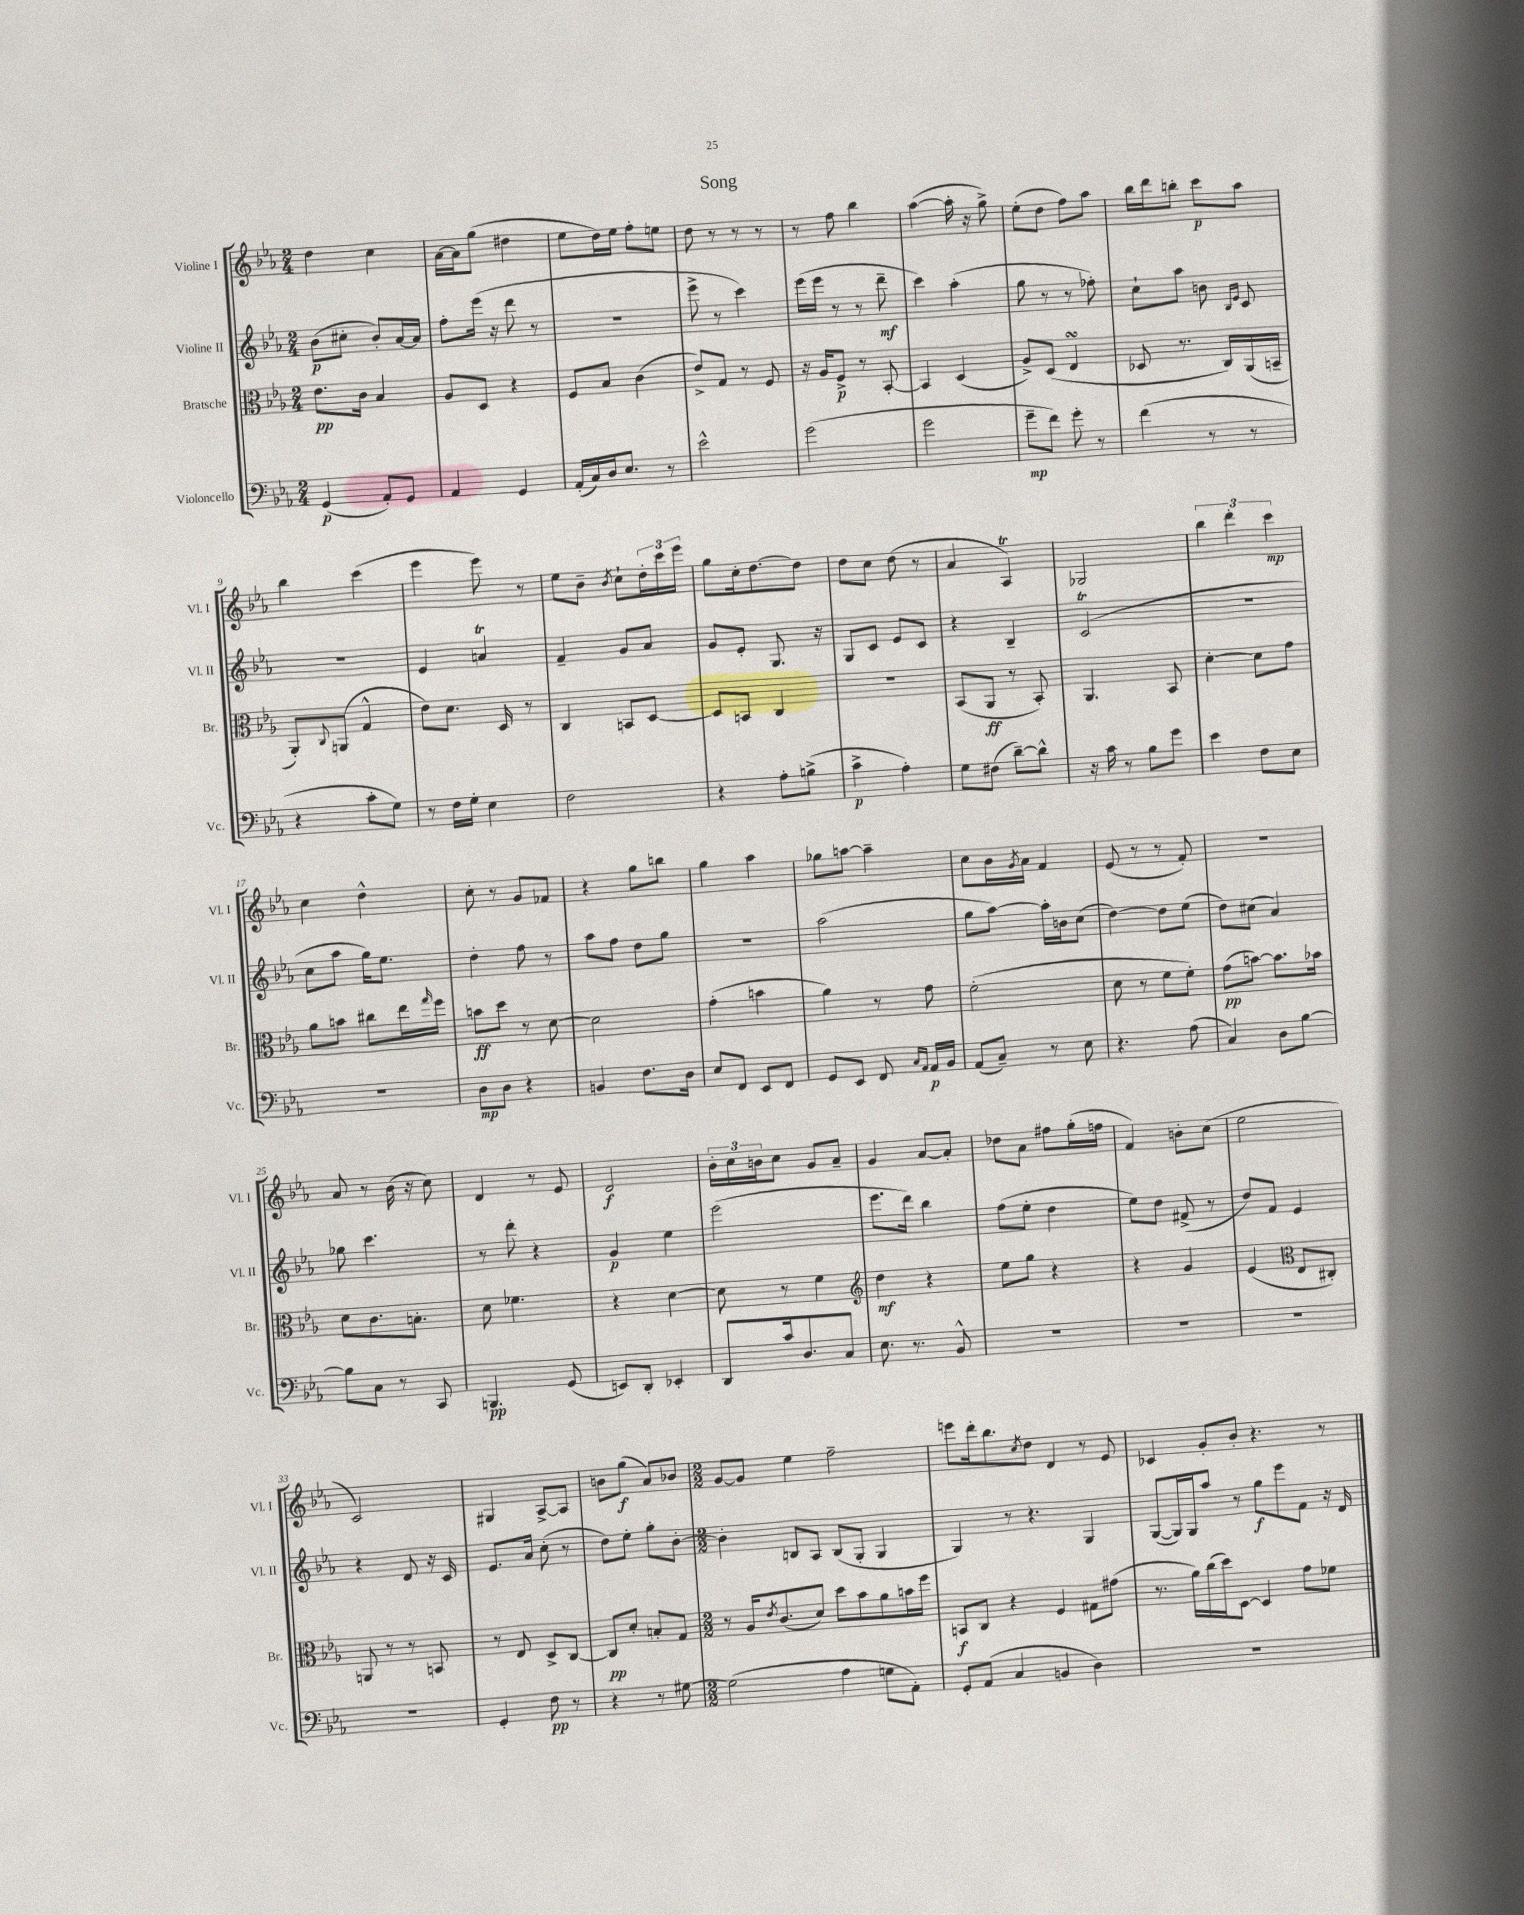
\header { title = "Song" }
<<
\new StaffGroup <<
\new Staff = "s0" \with { instrumentName = "Violine I" shortInstrumentName = "Vl. I" } {
    \clef treble \key ees \major \numericTimeSignature \time 2/4
    d''4 c''4 |
    aes'16~ aes'16 g''8( dis''4 |
    ees''8 d''16) ees''16 f''8-. e''8 |
    d''8 r8 r8 r8 |
    r8 f''8 bes''4 |
    aes''4~( aes''16-. r16 g''8->) |
    ees''8-.( d''8 f''8) aes''8 |
    bes''16 d'''16 b''8-. c'''8\p aes''8 |
    bes''4 c'''4( |
    ees'''4 ees'''8) r8 |
    ees''8 bes'8-- \acciaccatura { bes'8 } c''8-! \tuplet 3/2 { d''16-. c'''16 ees'''16 } |
    g''8 c''16-. d''8.~ d''8 |
    d''8 c''8 d''8( r8 |
    aes'4 aes4\trill) |
    ges2 |
    \tuplet 3/2 { bes''4 d'''4-. c'''4\mp } |
    c''4 d''4-^ |
    c''8-. r8 g'8 fes'8 |
    r4 g''8 b''8 |
    g''4 aes''4 |
    ges''8 a''8~ a''4-- |
    c''8 bes'16 \acciaccatura { g'8 } aes'16 f'4 |
    ees'8( r8 r8 f'8-.) |
    r2 |
    aes'8 r8 bes'16( r16 c''8) |
    d'4 r8 ees'8 |
    d'2\f |
    \tuplet 3/2 { bes'16-. c''16 b'16 } c''8 g'8 aes'8-- |
    g'4 aes'8~ aes'8-. |
    des''8 aes'8 fis''8 g''16-.( f''16 |
    f'4) b'8-. c''8( |
    ees''2 |
    c'2) |
    gis4 aes8~-> aes8 |
    b'8 g''8\f( aes'8) bes'8 |
    \numericTimeSignature \time 2/2 g'8~ g'8 ees''4 f''2-- |
    e'''8 d'''16-. bes''8. \acciaccatura { c''8 } d''8 d'4 r8 ees'8 |
    ces'4 g'8-. bes'8-. r4. r8 \bar "|." |
}
\new Staff = "s1" \with { instrumentName = "Violine II" shortInstrumentName = "Vl. II" } {
    \clef treble \key ees \major \numericTimeSignature \time 2/4
    bes'8\p( cis''8-. bes'8-.) aes'16~ aes'16 |
    f''8-. ees'''16( r16 d'''8 r8 |
    R2 |
    ees'''8-> r8 c'''4) |
    ees'''16( ees'''16 r8 r8 d'''8--\mf |
    c'''4) aes''4-.( |
    g''8 r8 r8 fes''8-.) |
    c''8-! aes''8 b'8 \grace { bes16 ees'16 } c'8 |
    r2 |
    ees'4 a'4\trill |
    f'4-- g'8 aes'8 |
    g'8 ees'8-. g8. r16 |
    g8 c'8 ees'8 c'8 |
    r4 bes4-- |
    c'2\trill( |
    r2 |
    c''8 aes''8 g''16) ees''8. |
    d''4-. f''8 r8 |
    aes''8 f''8 d''8 g''8 |
    r2 |
    aes''2( |
    g''8 aes''8~) aes''16-. b'16 c''8( |
    d''4~) d''8 ees''8( |
    d''8) cis''8( aes'4) |
    ges''8 c'''4. |
    r8 d'''8-. r4 |
    g'4\p ees''4 |
    ees'''2( |
    ees'''8. d'''16) bes''4 |
    f''8( ees''8-. d''4 |
    ees''8) d''8 fis'8->( r8 |
    d''8) f'8 ees'4 |
    r4 d'8 r16 c'16 |
    ees'8. aes'16 c''8-.( r8 |
    d''8) ees''8-. g''8-. bes'8~-. |
    \numericTimeSignature \time 2/2 bes'4-. b8 aes8 b8( g8-. g4 |
    g4) r8 r4. g4 |
    g8~( g16) g16 aes''8 r8 g''8\f ees'''8 f'8 r16 d'16 \bar "|." |
}
\new Staff = "s2" \with { instrumentName = "Bratsche" shortInstrumentName = "Br." } {
    \clef alto \key ees \major \numericTimeSignature \time 2/4
    ees'8.\pp c'16 bes4 |
    aes8 d8 r4 |
    f8 bes8 c'4( |
    ees'8->) g8 r8 f8 |
    r16 aes16 f8->\p r8 bes,8~-. |
    bes,4 d4( |
    aes8->) d8( ees4\turn |
    des8 r8. c16) aes,16( b,16-- |
    aes,8-.) \appoggiatura { c8 } a,8( g4-^ |
    ees'8) d'8. d16 r8 |
    c4 b,8 d8~ |
    d8 b,8 c4 |
    r2 |
    bes,8( aes,8\ff r8 bes,8-.) |
    aes,4. bes,8 |
    d'4~-. d'8 g'8 |
    aes'8 b'8 cis''8 ees''16 \grace { g''16 } f''16 |
    b'8\ff d''8 r8 d'8~ |
    d'2 |
    g'4-.( b'4 |
    aes'4) r8 g'8 |
    f'2-.( |
    d'8 r8 f'8 f'8-.) |
    g'8\pp( b'8~) b'8. bes'16 |
    d'8 c'8. b8.-. |
    d'8 fes'4. |
    r4 d'4~ |
    d'8 r8 f'4 |
    \clef treble d''4\mf r4 |
    ees''8 g''8 r4 |
    r4 g'4 |
    ees'4( \clef alto ees8 cis8-.) |
    a,8 r8 r8 b,8 |
    r8 ees8 d8-> c8~ |
    c8\pp d'8-. b8-. g8 |
    \numericTimeSignature \time 2/2 r8 aes16 \acciaccatura { ees'8 } c'8.( d'8) d''8 bes'8 aes'8 b'16 f''16 |
    b,8\f c8 r4 f4 gis8 gis'8( |
    r8. aes'16) c''16( d''16) d8~ d4 g'8 fes'8 \bar "|." |
}
\new Staff = "s3" \with { instrumentName = "Violoncello" shortInstrumentName = "Vc." } {
    \clef bass \key ees \major \numericTimeSignature \time 2/4
    g,4\p( aes,8-.) g,8 |
    aes,4 g,4 |
    aes,16-.( c16) d16 ees8. r8 |
    ees'2-^ |
    g'2( |
    g'2 |
    g'8--\mp f'8) g'8-. r8 |
    f'4( r8 r8 |
    r4 c'8-. g8) |
    r8 f16 g16-. ees4 |
    f2 |
    r4 aes8-. b8->( |
    c'4->\p aes4-.) |
    g8 fis8( d'8~--) d'8-^ |
    r16 c'16 r8 bes8 g'8 |
    ees'4 f8 ees8 |
    R2 |
    d8\mp d8 r4 |
    b,4 f8. d16 |
    ees8 f,8 ees,8 f,8 |
    g,8 ees,8 f,8 \grace { c16 aes,16 } aes,16\p bes,16 |
    aes,8( c8--) r8 ees8 |
    r4. aes8( |
    c4) d8 bes8~ |
    bes8 c8 r8 c,8 |
    b,,4.\pp g,8( |
    e,8) d,8-. ees,4-. |
    d,8 c'16 d8. c8 |
    ees8. r8. bes,8-^ |
    R2 |
    R2 |
    R2 |
    R2 |
    g,4-. f8\pp r8 |
    r4 r8 gis8~ |
    \numericTimeSignature \time 2/2 gis2( aes4 g8 aes,8-.) |
    g,8-. aes,8( c4 b,4 d4) |
    R1 \bar "|." |
}
>>
>>
